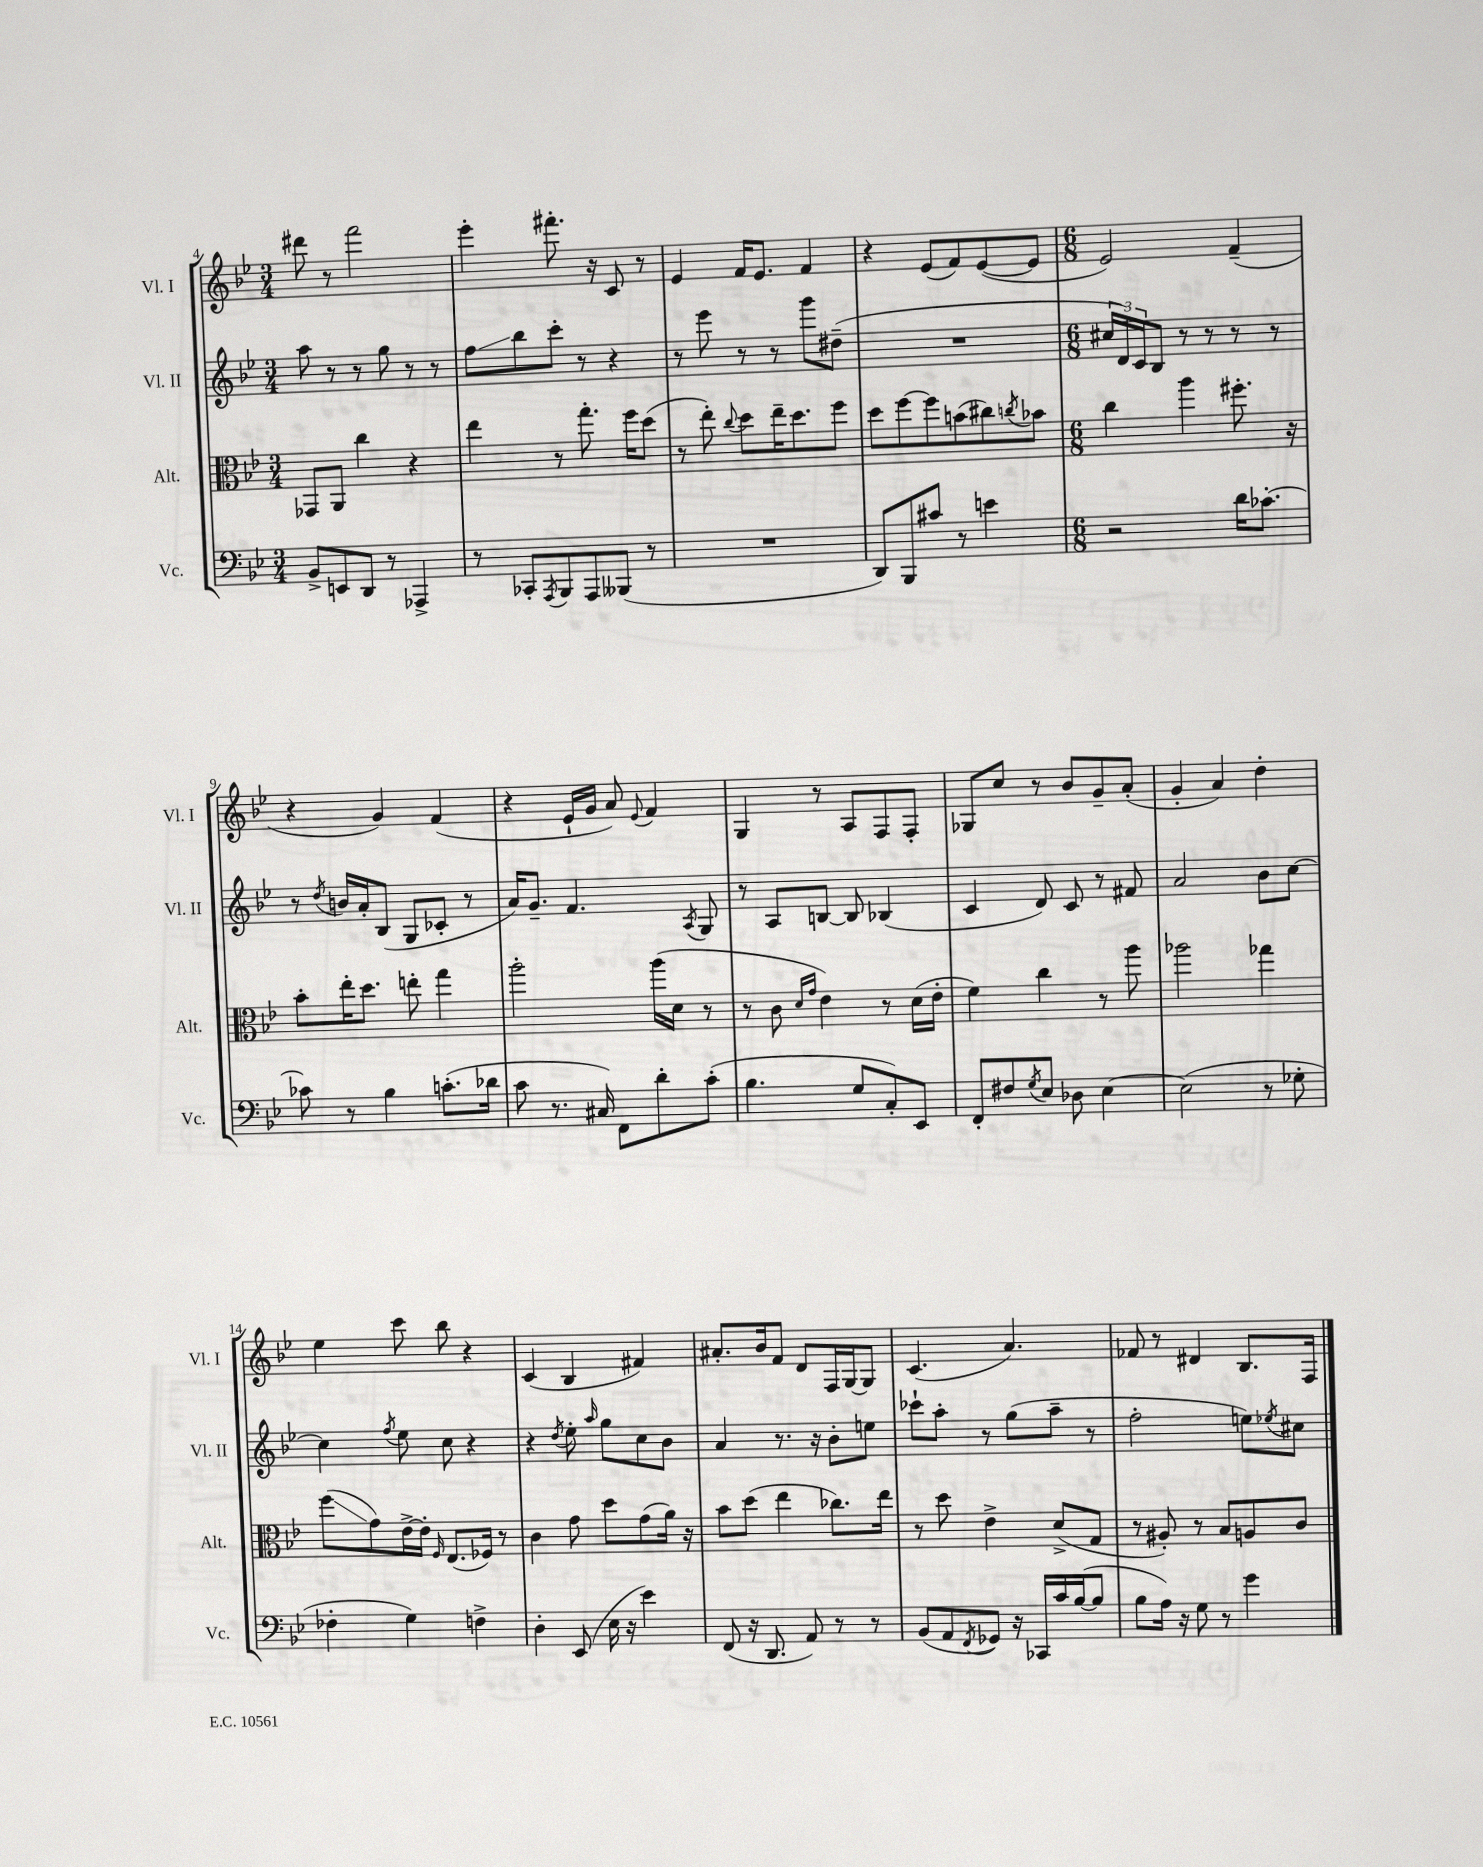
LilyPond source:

<<
\new StaffGroup <<
\new Staff = "s0" \with { instrumentName = "Vl. I" shortInstrumentName = "Vl. I" } {
    \clef treble \key bes \major \numericTimeSignature \time 3/4
    dis'''8 r8 f'''2 |
    ees'''4-. fis'''8.-. r16 c'8 r8 |
    ees'4 f'16 ees'8. f'4 |
    r4 ees'8( f'8) ees'8~( ees'8 |
    \numericTimeSignature \time 6/8 ees'2) f'4--( |
    r4 g'4) f'4( |
    r4 ees'16-! g'16 a'8) \appoggiatura { ees'8 } f'4 |
    g4 r8 a8 f8 f8-. |
    ges8 c''8 r8 bes'8 g'8-- a'8-.( |
    g'4-. a'4) d''4-. |
    ees''4 c'''8 bes''8 r4 |
    c'4( bes4 fis'4) |
    ais'8.-. bes'16 f'8 d'8 f16 g16~ g8 |
    c'4.( a'4.) |
    fes'8 r8 dis'4 bes8. f16 \bar "|." |
}
\new Staff = "s1" \with { instrumentName = "Vl. II" shortInstrumentName = "Vl. II" } {
    \clef treble \key bes \major \numericTimeSignature \time 3/4
    a''8 r8 r8 g''8 r8 r8 |
    f''8\glissando bes''8 c'''8-. r8 r4 |
    r8 ees'''8 r8 r8 g'''8 dis''8--( |
    R2. |
    \numericTimeSignature \time 6/8 \tuplet 3/2 { cis''16 d'16) c'16 } bes8 r8 r8 r8 r8 |
    r8 \acciaccatura { d''8 } b'16 a'16-. bes8( g8 ces'8-. r8 |
    a'16) g'8.-- f'4. \acciaccatura { a8 } g8 |
    r8 a8 b8~ b8 bes4( |
    c'4 d'8) c'8 r8 fis'8 |
    a'2 bes'8 c''8~ |
    c''4 \acciaccatura { f''8 } ees''8 c''8 r4 |
    r4 \acciaccatura { d''8 } ees''8-. \grace { a''16 } g''8 c''8 bes'8 |
    a'4 r8. r16 bes'8-. e''8 |
    ces'''8-! a''8-. r8 g''8( a''8-- r8 |
    f''2-. e''8) \acciaccatura { ees''8 } cis''8 \bar "|." |
}
\new Staff = "s2" \with { instrumentName = "Alt." shortInstrumentName = "Alt." } {
    \clef alto \key bes \major \numericTimeSignature \time 3/4
    ges,8 a,8 c''4 r4 |
    ees''4 r8 g''8.-. f''16 d''8( |
    r8 ees''8-.) \appoggiatura { c''8 } d''8 ees''16-- d''8. f''8 |
    d''8 f''8~ f''8 b'8( cis''8) \acciaccatura { c''8 } bes'8 |
    \numericTimeSignature \time 6/8 c''4 a''4 fis''8.-. r16 |
    bes'8-. ees''16-. d''8. e''8-. g''4 |
    a''2-. a''16( d'16 r8 |
    r8 c'8 \grace { d'16 g'16 } ees'4) r8 d'16( ees'16-. |
    f'4) c''4 r8 a''8 |
    aes''2 ges''4 |
    f''8\glissando( g'8) ees'16~-> ees'16-. \grace { f16 } ees8.( fes16) r8 |
    c'4 g'8 d''8 g'8( a'16) r16 |
    bes'8 d''8( ees''4 ces''8.) ees''16 |
    r8 d''8 ees'4-> d'8->( g8 |
    r8 ais8-.) r8 bes8 a8 c'8 \bar "|." |
}
\new Staff = "s3" \with { instrumentName = "Vc." shortInstrumentName = "Vc." } {
    \clef bass \key bes \major \numericTimeSignature \time 3/4
    bes,8-> e,8 d,8 r8 aes,,4-> |
    r8 ces,8-. \acciaccatura { a,,8 } bes,,8 a,,8 beses,,8( r8 |
    R2. |
    d,8) bes,,8 cis'8 r8 e'4 |
    \numericTimeSignature \time 6/8 r2 d'16 ces'8.~-. |
    ces'8 r8 bes4 c'8.-.( des'16 |
    c'8 r8. cis16) f,8 d'8-. c'8-.( |
    bes4. g8 c8-.) ees,8 |
    f,8-. fis8 \acciaccatura { g8 } ees8 des8 ees4~ |
    ees2( r8 ges8-. |
    fes4-. g4) f4-> |
    d4-. ees,8( ees16 r16 ees'4) |
    f,8( r16 d,8. a,8) r8 r8 |
    bes,8( a,8 \acciaccatura { f,8 } ges,8) r16 ces,16 c'16 bes16~( bes8 |
    bes8 a16) r16 g8 r8 g'4 \bar "|." |
}
>>
>>
\layout { \context { \Score currentBarNumber = #4 } }
